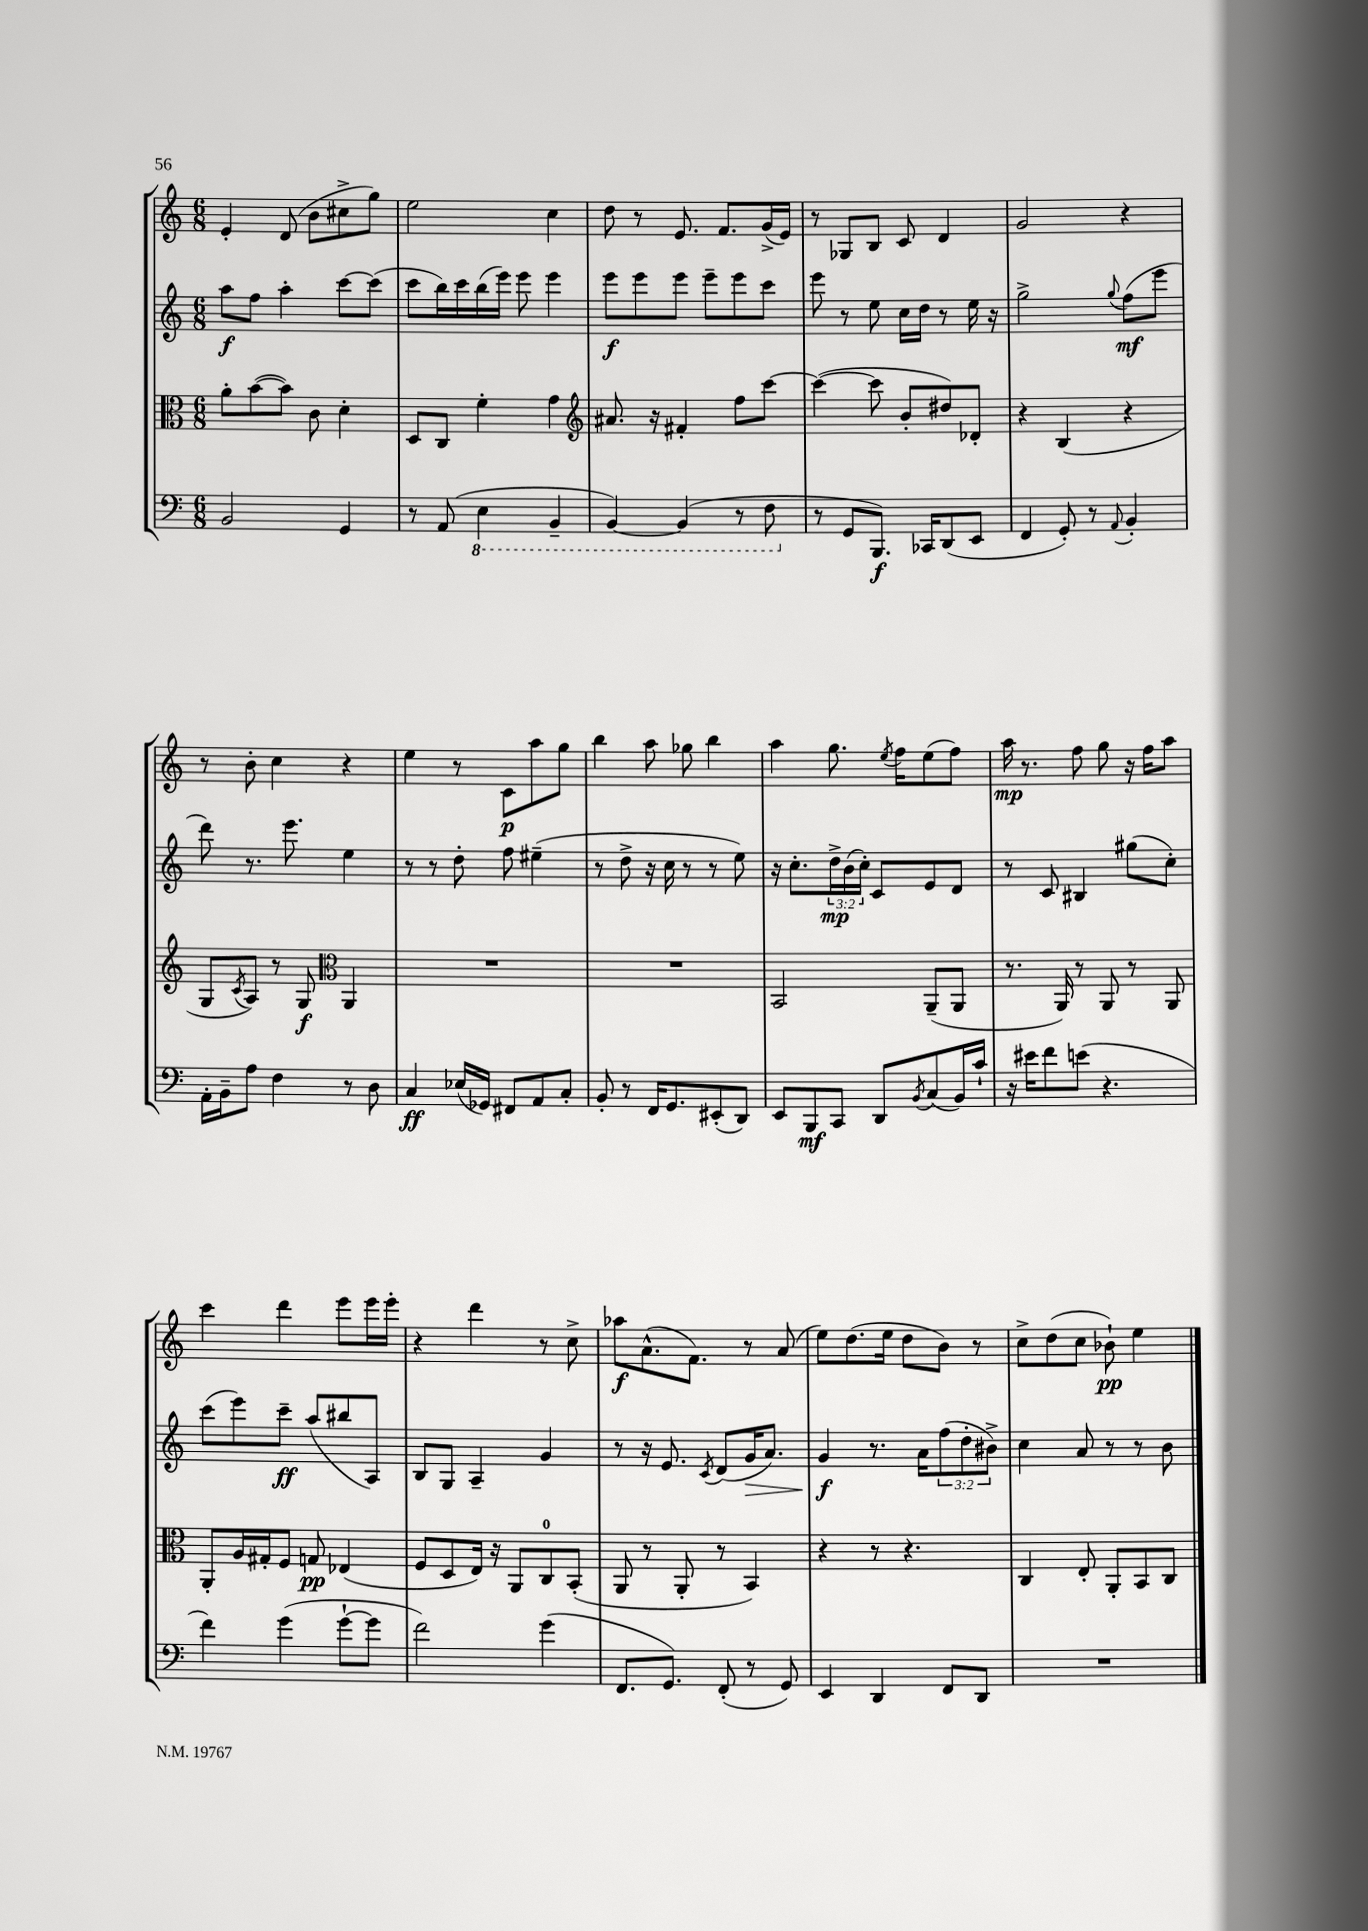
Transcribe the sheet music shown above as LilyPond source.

<<
\new StaffGroup <<
\new Staff = "s0" {
    \clef treble \key c \major \numericTimeSignature \time 6/8
    e'4-. d'8( b'8 cis''8-> g''8) |
    e''2 c''4 |
    d''8 r8 e'8. f'8. g'16->( e'16) |
    r8 ges8 b8 c'8 d'4 |
    g'2 r4 |
    r8 b'8-. c''4 r4 |
    e''4 r8 c'8\p a''8 g''8 |
    b''4 a''8 ges''8 b''4 |
    a''4 g''8. \acciaccatura { e''8 } f''16 e''8( f''8) |
    a''16\mp r8. f''8 g''8 r16 f''16 a''8 |
    c'''4 d'''4 e'''8 e'''16 e'''16-. |
    r4 d'''4 r8 c''8-> |
    aes''8\f a'8.-^( f'8.) r8 a'8( |
    e''8) d''8.( e''16 d''8 b'8) r8 |
    c''8-> d''8( c''8 bes'8-!\pp) e''4 \bar "|." |
}
\new Staff = "s1" {
    \clef treble \key c \major \numericTimeSignature \time 6/8 \override Staff.TupletNumber.text = #tuplet-number::calc-fraction-text
    a''8\f f''8 a''4-. c'''8~ c'''8( |
    c'''8 b''16) c'''16 b''16( e'''16) e'''8 e'''4 |
    e'''8\f e'''8 e'''8 e'''8-- e'''8 c'''8 |
    e'''8 r8 e''8 c''16 d''16 r8 e''16 r16 |
    g''2-> \appoggiatura { g''8 } f''8\mf( e'''8 |
    d'''8) r8. e'''8. e''4 |
    r8 r8 d''8-. f''8 eis''4--( |
    r8 d''8-> r16 c''16 r8 r8 e''8) |
    r16 c''8.-. \tuplet 3/2 { d''16->\mp b'16( c''16-.) } c'8 e'8 d'8 |
    r8 c'8 bis4 gis''8( c''8-.) |
    c'''8( e'''8) c'''8--\ff a''8( bis''8 a8) |
    b8 g8 a4-- g'4 |
    r8 r16 e'8. \acciaccatura { c'8 } d'8( g'16\> a'8.) |
    g'4\f\! r8. a'16 \tuplet 3/2 { f''8( d''8-. bis'8->) } |
    c''4 a'8 r8 r8 b'8 \bar "|." |
}
\new Staff = "s2" {
    \clef alto \key c \major \numericTimeSignature \time 6/8
    a'8-. b'8~( b'8) c'8 d'4-. |
    d8 c8 f'4-. g'4 |
    \clef treble ais'8. r16 fis'4-. f''8 c'''8~ |
    c'''4~( c'''8 b'8-. dis''8) des'8-. |
    r4 b4( r4 |
    g8 \acciaccatura { c'8 } a8) r8 g8\f \clef alto a,4 |
    R2. |
    R2. |
    b,2 a,8--( a,8 |
    r8. a,16) r8 a,8 r8 a,8 |
    a,8-. a16 gis16-. f8 g8\pp ees4( |
    f8 d8 e16) r16 a,8 c8-0 b,8-.( |
    a,8 r8 a,8-. r8 b,4) |
    r4 r8 r4. |
    c4 e8-. a,8-. b,8 c8 \bar "|." |
}
\new Staff = "s3" {
    \clef bass \key c \major \numericTimeSignature \time 6/8
    b,2 g,4 |
    r8 a,8( \ottava #-1 e,4 b,,4-- |
    b,,4~) b,,4( r8 f,8 \ottava #0 |
    r8 g,8 b,,8.\f) ces,16 d,8( e,8 |
    f,4 g,8-.) r8 \appoggiatura { a,8 } b,4-. |
    a,16-. b,16-- a8 f4 r8 d8 |
    c4\ff ees16( ges,16) fis,8 a,8 c8-. |
    b,8-. r8 f,16 g,8. eis,8-.( d,8) |
    e,8 b,,8\mf c,8 d,8 \acciaccatura { b,8 } c8( b,16) c'16-! |
    r16 eis'16 f'8 e'8( r4. |
    f'4) g'4( g'8~-! g'8 |
    f'2) g'4( |
    f,8. g,8.) f,8-.( r8 g,8) |
    e,4 d,4 f,8 d,8 |
    R2. \bar "|." |
}
>>
>>
\layout { \context { \Score \remove "Bar_number_engraver" } }
